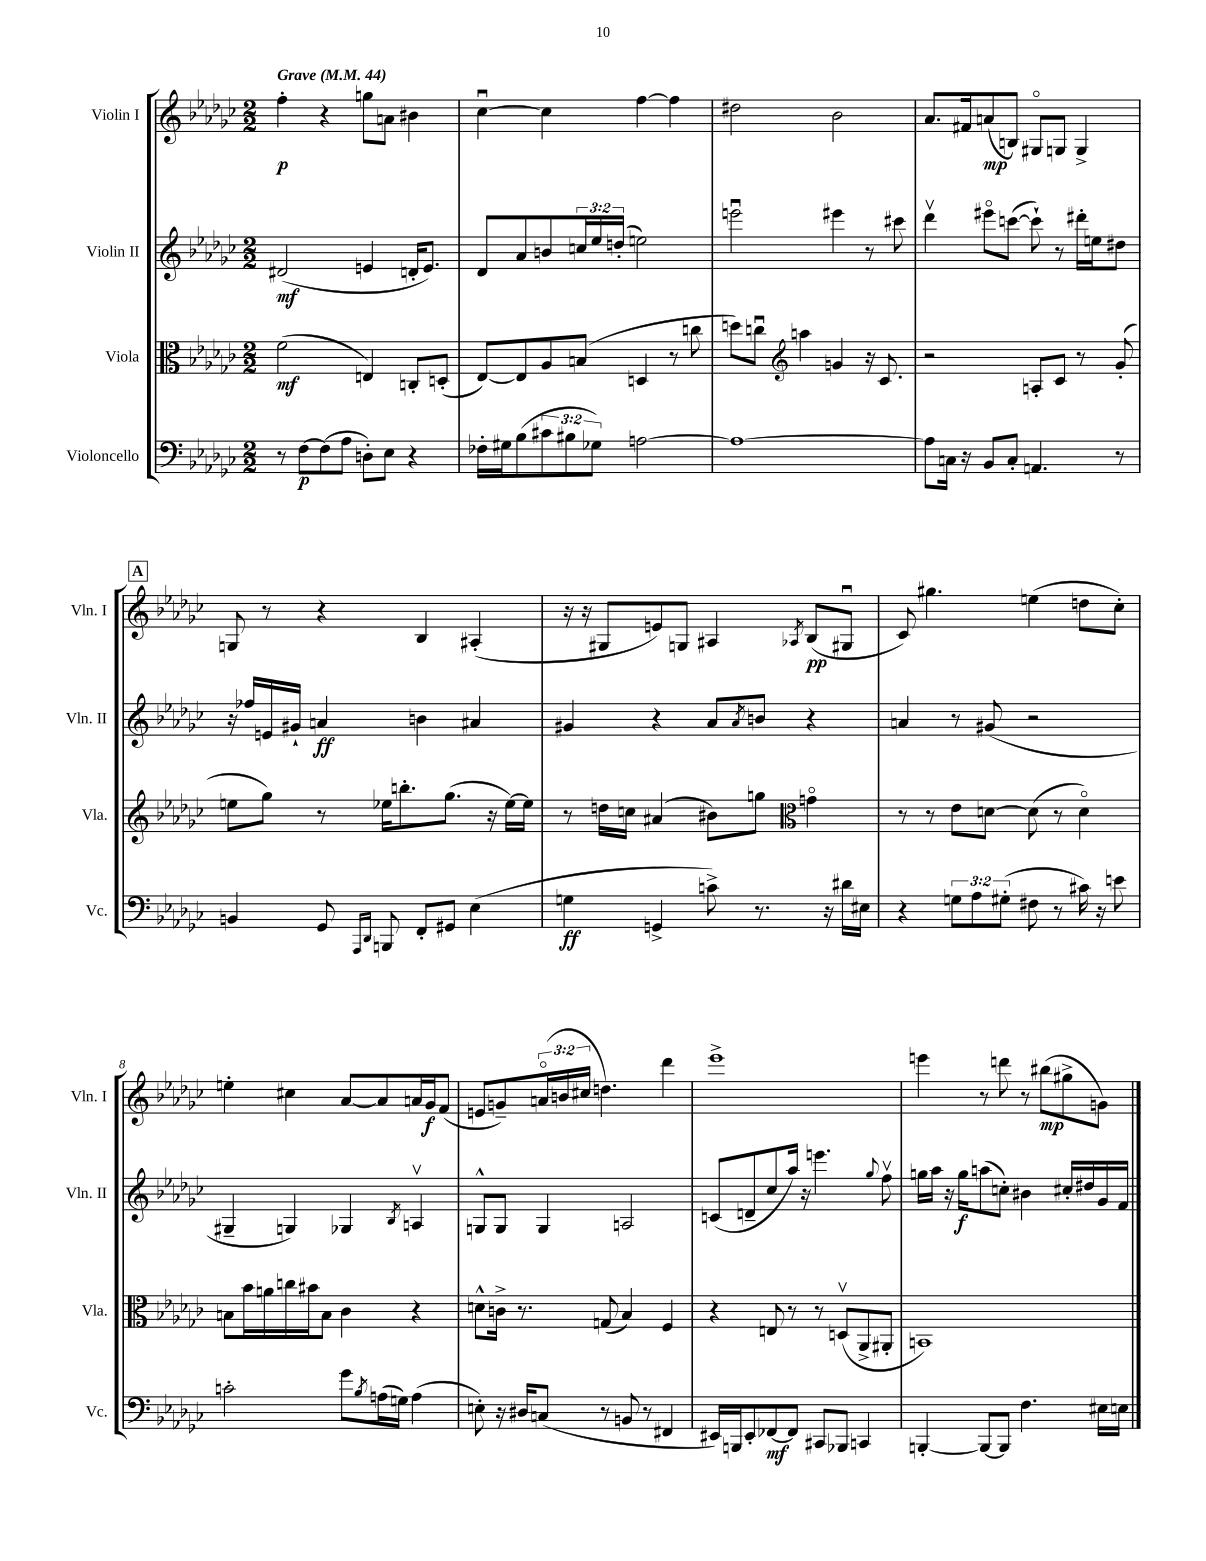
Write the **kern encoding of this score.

**kern	**kern	**kern	**kern
*staff4	*staff3	*staff2	*staff1
*clefF4	*clefC3	*clefG2	*clefG2
*k[b-e-a-d-g-c-]	*k[b-e-a-d-g-c-]	*k[b-e-a-d-g-c-]	*k[b-e-a-d-g-c-]
*M2/2	*M2/2	*M2/2	*M2/2
*MM44	*MM44	*MM44	*MM44
8r	(2f\	(2d#/	4ff'\
[8F\L	.	.	.
(8F\]	.	.	4r
8A-\J	.	.	.
8D'\L)	4E/)	4e/	8gg\L
8E-\J	.	.	8a\J
4r	8C'/L	16d'/LK	4b#\
.	.	8.e/J)	.
.	(8D'/J	.	.
=	=	=	=
16F-'\LL	[8E-/L)	8d-/L	[4cc-u\
16G#\J	.	.	.
(8B-\	8E-/]	8a-/	.
12c#\	8A-/	8b/	4cc-\]
12B#\	.	.	.
.	(8B/J	24cc/L	.
12G-\J)	.	24ee-/	.
.	.	(24dd'/JJ	.
[2A\	4D/	2ee\)	[4ff\
.	8r	.	4ff\]
.	8cc\	.	.
=	=	=	=
1A_	8dd\L)	2eeeu\	2dd#\
.	8ccu\J	.	.
*	*clefG2	*	*
.	4aa\	.	.
.	4g/	4eee#\	2b-\
.	16r	8r	.
.	8.c-/	.	.
.	.	8ccc#\	.
=	=	=	=
8A\]L	2r	4ddd-v\	8.a-/L
16C\Jk	.	.	.
16r	.	.	16f#/k
8BB-/L	.	8eee#o\L	(8a/
8C'/J	.	([8ccc\J	8B/J)
4.AA/	8A'/L	8ccc`\])	8G#o/L
.	8c-/J	8r	8G/J
.	8r	16ddd#'\LL	4G^/
.	.	16ee\J	.
8r	(8g-'/	8dd#\J	.
=	=	=	=
4BB/	8ee\L	16r	8G/
.	.	16ff-/LL	.
.	8gg-\J)	16e/	8r
.	.	16g#`/JJ	.
8GG-/	8r	4a/	4r
16qqAAA-/LL	.	.	.
16qqDD-/JJ	.	.	.
8BBB/	16ee-\LK	.	.
.	8.bb'\	.	.
8FF'/L	.	4b\	4B-/
8GG#/J	(8.gg-\J	.	.
(4E-\	.	4a#/	(4A#'/
.	16r	.	.
.	[16ee-\LL)	.	.
.	16ee-\]JJ	.	.
=	=	=	=
4G\	8r	4g#/	16r
.	.	.	16r
.	16dd\LL	.	8G#/L
.	16cc\JJ	.	.
4GG^/	(4a#/	4r	8e/)
.	.	.	8G/J
8c^\)	8b#\L)	8a-/L	4A#/
.	.	8qa-/	.
8.r	8gg\J	8b/J	.
*	*clefC3	*	*
.	.	.	8qA-/
.	4go\	4r	(8B-/L
16r	.	.	.
16d#\LL	.	.	8G#u/J
16E#\JJ	.	.	.
=	=	=	=
4r	8r	4a/	8c-/)
.	8r	.	4.gg#\
12G\L	8e-\L	8r	.
12A-\	.	.	.
.	[8d\J	(8g#/	.
(12G#'\J	.	.	.
8F#\	(8d\]	2r	(4ee\
8r	8r	.	.
16c#\)	4do\)	.	8dd\L
16r	.	.	.
8e\	.	.	8cc-'\J)
=	=	=	=
2c'\	8B\L	4G#~/	4ee'\
.	16b-\L	.	.
.	16a\	.	.
.	16cc\	4G/)	4cc#\
.	16b#\J	.	.
.	8B\J	.	.
8g-\L	4c-\	4G-/	[8a-/L
8qB-/	.	.	.
(16A\L	.	.	8a-/]
16G\JJ)	.	.	.
.	.	8qB-/	.
(4A\	4r	4Av/	16a/L
.	.	.	16g-/J
.	.	.	(8f/J
=	=	=	=
8E'\)	8d^^\L	8G^^/L	8e/L
16r	16c^\Jk	8G/J	8g~/)
16D#/LK	8.r	.	.
(8C/J	.	4G/	(24ao/L
.	.	.	24b/
.	.	.	24cc#/JJ
8r	(8G/	.	4.dd\)
8BB/	4B-/)	2A/	.
8r	.	.	.
4FF#/	4F/	.	4ddd-\
=	=	=	=
16EE#/LL)	4r	(8c/L	1eee-^
16BBB/J	.	.	.
8EE#'/	.	8d~/	.
[8FF-/	8E/	8cc-/	.
8FF-/]J	8r	16aa-/Jk)	.
.	.	16r	.
8CC#/L	8r	4.eee\	.
8BBB-/J	(8Dv/L	.	.
4CC/	8AA-^/	.	.
.	.	8qqgg-/	.
.	8AA#'/J	8ffv\	.
=	=	=	=
[4BBB'/	1BB)	16gg\LL	4eee\
.	.	16aa-\JJ	.
.	.	16r	.
.	.	16gg\LK	.
8BBB/_L	.	(8aa\	8r
8BBB/]J	.	8cc'\J)	8ddd\
4.F\	.	4b#\	8r
.	.	.	(8bb#\L
.	.	16cc#'/LL	8gg#^\
.	.	16dd#/	.
16E#\LL	.	16g-/	8g\J)
16E\JJ	.	16f/JJ	.
==	==	==	==
*-	*-	*-	*-
